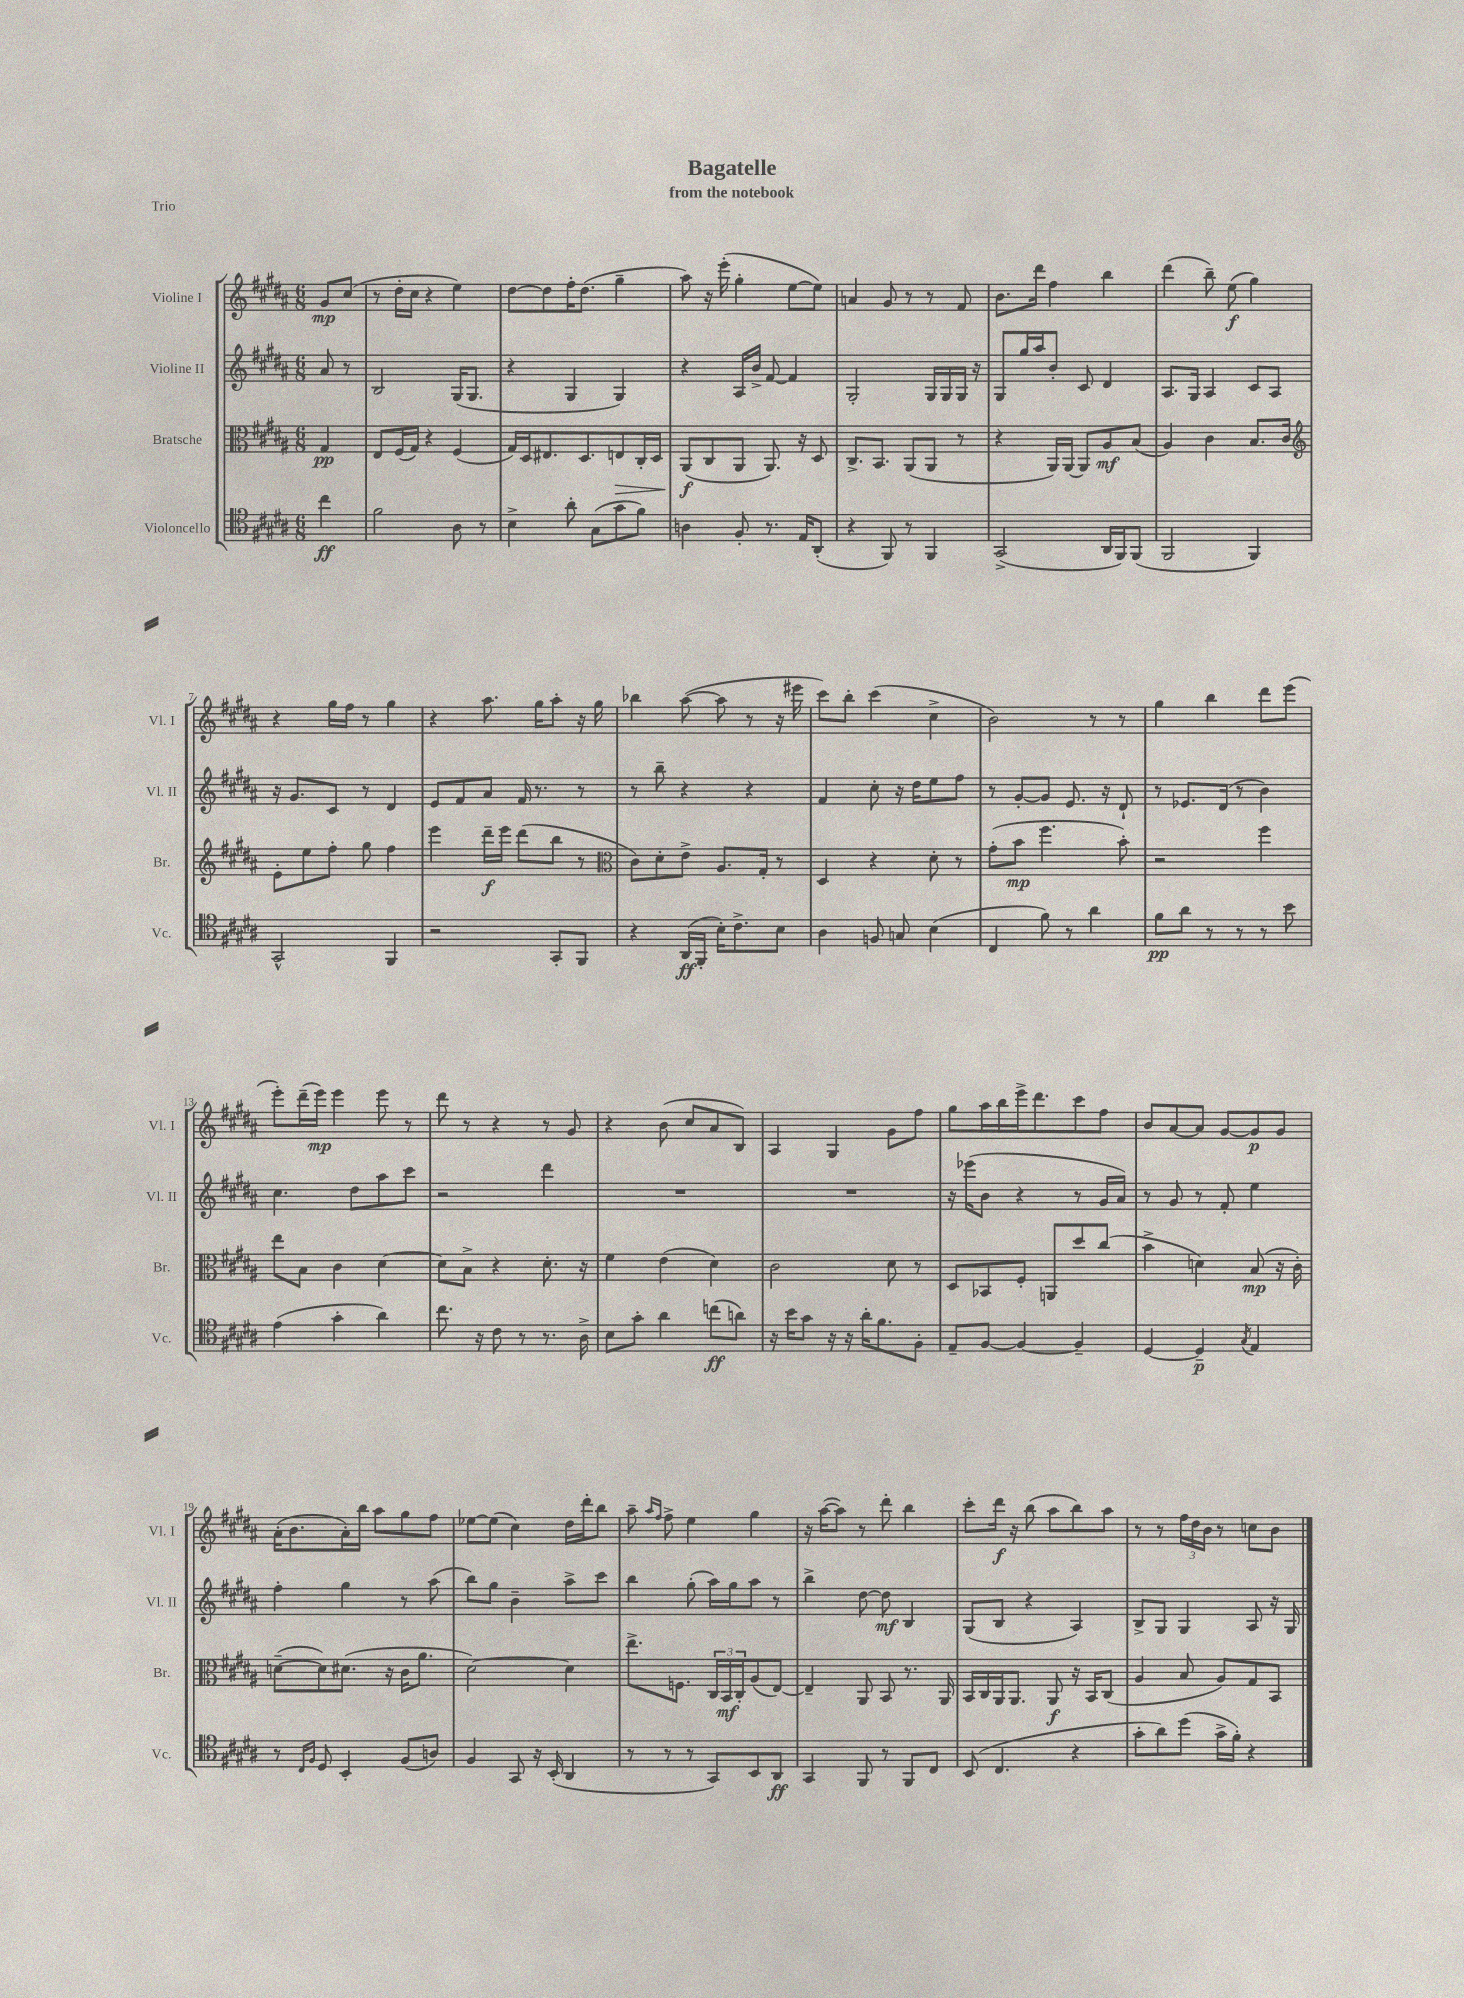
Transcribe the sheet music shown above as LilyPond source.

\header { title = "Bagatelle" subtitle = "from the notebook" piece = "Trio" }
<<
\new StaffGroup <<
\new Staff = "s0" \with { instrumentName = "Violine I" shortInstrumentName = "Vl. I" } {
    \clef treble \key b \major \numericTimeSignature \time 6/8 \partial 4
    gis'8\mp cis''8( |
    r8 dis''16-. cis''16 r4 e''4) |
    dis''8~ dis''8 fis''16-. dis''8.( gis''4-- |
    ais''8) r16 e'''16-.( gis''4-. e''8~ e''8) |
    a'4 gis'8 r8 r8 fis'8 |
    b'8. dis'''16 fis''4 b''4 |
    dis'''4( b''8--) e''8\f( gis''4) |
    r4 gis''16 fis''16 r8 gis''4 |
    r4 ais''8. gis''16 ais''8-. r16 gis''16 |
    bes''4 ais''8~( ais''8 r8 r16 eis'''16 |
    cis'''8) b''8-. cis'''4( cis''4-> |
    b'2) r8 r8 |
    gis''4 b''4 dis'''8 e'''8( |
    e'''8-.) dis'''16--( e'''16\mp) e'''4 e'''8 r8 |
    dis'''8 r8 r4 r8 gis'8 |
    r4 b'8( cis''8 ais'8 b8) |
    ais4 gis4 gis'8 fis''8 |
    gis''8 ais''16 b''16 e'''16-> dis'''8. cis'''8 fis''8 |
    b'8 ais'8~ ais'8 gis'8~ gis'8\p gis'8 |
    ais'16-.( b'8. ais'16-.) b''16 ais''8 gis''8 fis''8 |
    ees''8~ ees''8( cis''4) dis''16 dis'''16-. b''8 |
    ais''8-- \grace { ais''16 fis''16 } fis''8-> e''4 gis''4 |
    r16 ais''16~( ais''8) r8 dis'''8-. b''4 |
    cis'''8-. dis'''16\f r16 b''8( ais''8 b''8) ais''8 |
    r8 r8 \tuplet 3/2 { fis''16 dis''16 b'16 } r8 c''8 b'8 \bar "|." |
}
\new Staff = "s1" \with { instrumentName = "Violine II" shortInstrumentName = "Vl. II" } {
    \clef treble \key b \major \numericTimeSignature \time 6/8 \partial 4
    ais'8 r8 |
    b2 gis16( gis8. |
    r4 gis4 gis4) |
    r4 ais16 b'16-> fis'8~ fis'4 |
    gis2-. gis16 gis16 gis16 r16 |
    gis8 gis''16 ais''16 b'8-. cis'8 dis'4 |
    ais8. gis16 ais4 cis'8 ais8 |
    r16 gis'8. cis'8 r8 dis'4 |
    e'8 fis'8 ais'8 fis'16 r8. r8 |
    r8 b''8-- r4 r4 |
    fis'4 cis''8-. r16 dis''16 e''8 fis''8 |
    r8 gis'8~-. gis'8 e'8. r16 dis'8-! |
    r8 ees'8. dis'16( r8 b'4) |
    cis''4. dis''8 ais''8 cis'''8 |
    r2 dis'''4 |
    R2. |
    R2. |
    r16 ees'''16( b'8 r4 r8 gis'16 ais'16) |
    r8 gis'8 r8 fis'8-. e''4 |
    fis''4-. gis''4 r8 ais''8( |
    b''8) gis''8 b'4-- ais''8-> cis'''8 |
    b''4 gis''8-.( ais''16) gis''16 ais''8 r8 |
    b''4-> dis''8~ dis''8\mf b4 |
    gis8( b8 r4 ais4) |
    b8-> gis8 gis4 ais8 r16 gis16 \bar "|." |
}
\new Staff = "s2" \with { instrumentName = "Bratsche" shortInstrumentName = "Br." } {
    \clef alto \key b \major \numericTimeSignature \time 6/8 \partial 4
    gis4\pp |
    e8 fis16( gis16) r4 fis4( |
    gis16) dis16 eis8. dis8. e8\> cis16-. dis16 |
    ais,8\f\!( cis8 ais,8 ais,8.) r16 dis8 |
    cis8.-> b,8. ais,8( ais,8 r8 |
    r4 ais,16) ais,16~ ais,8 ais8\mf b8( |
    ais4) cis'4 b8. cis'16 |
    \clef treble e'8-. e''8 fis''8-. gis''8 fis''4 |
    e'''4 dis'''16--\f e'''16 dis'''8( b''8 r8 |
    \clef alto cis'8) dis'8-. e'8-> ais8. gis16-. r8 |
    dis4 r4 dis'8-. r8 |
    gis'8-.( b'8\mp fis''4. b'8-.) |
    r2 fis''4 |
    e''8 b8 cis'4 dis'4~ |
    dis'8 b8-> r4 dis'8.-. r16 |
    fis'4 e'4( dis'4) |
    cis'2 dis'8 r8 |
    dis8 bes,8 fis8-. a,8 dis''8 cis''8( |
    b'4-> d'4) b8\mp( r16 cis'16-.) |
    d'8~--( d'8) dis'8.( r16 cis'16 ais'8. |
    dis'2~) dis'4 |
    e''8.-> f8. \tuplet 3/2 { cis16 b,16\mf cis16-. } ais8( e8~) |
    e4-- ais,8 b,8 r8. ais,16 |
    b,16 cis16 ais,16 ais,8. ais,8\f r16 b,16 cis8( |
    ais4 b8 ais8) gis8 b,8 \bar "|." |
}
\new Staff = "s3" \with { instrumentName = "Violoncello" shortInstrumentName = "Vc." } {
    \clef tenor \key b \major \numericTimeSignature \time 6/8 \partial 4
    cis''4\ff |
    fis'2 ais8 r8 |
    b4-> ais'8-. gis8( gis'8 fis'8) |
    a4 fis8-. r8. e16 ais,8-.( |
    r4 fis,8) r8 fis,4 |
    gis,2->( ais,16 fis,16) fis,8( |
    fis,2 fis,4) |
    gis,2-^ fis,4 |
    r2 gis,8-. fis,8 |
    r4 ais,16\ff( fis,16-. b16-.) cis'8.-> b8 |
    ais4 f8 g8 b4( |
    cis4 fis'8) r8 ais'4 |
    fis'8\pp ais'8 r8 r8 r8 b'8 |
    e'4( gis'4-. ais'4) |
    cis''8. r16 cis'8 r8 r8. ais16-> |
    b8 gis'8-. ais'4 c''8\ff( a'8) |
    r16 b'16 gis'8 r16 r16 ais'16-. fis'8. fis8-. |
    e8-- fis8~ fis4~ fis4-- |
    dis4~ dis4--\p \acciaccatura { gis8 } e4 |
    r8 \grace { cis16 fis16 } dis8 b,4-. fis8( a8) |
    fis4 gis,8 r16 b,16-.( ais,4 |
    r8 r8 r8 gis,8) b,8 ais,8\ff |
    gis,4 fis,8 r8 fis,8 cis8 |
    b,8( cis4. r4 |
    gis'8-. ais'8) dis''8( gis'16-> fis'16-.) r4 \bar "|." |
}
>>
>>
